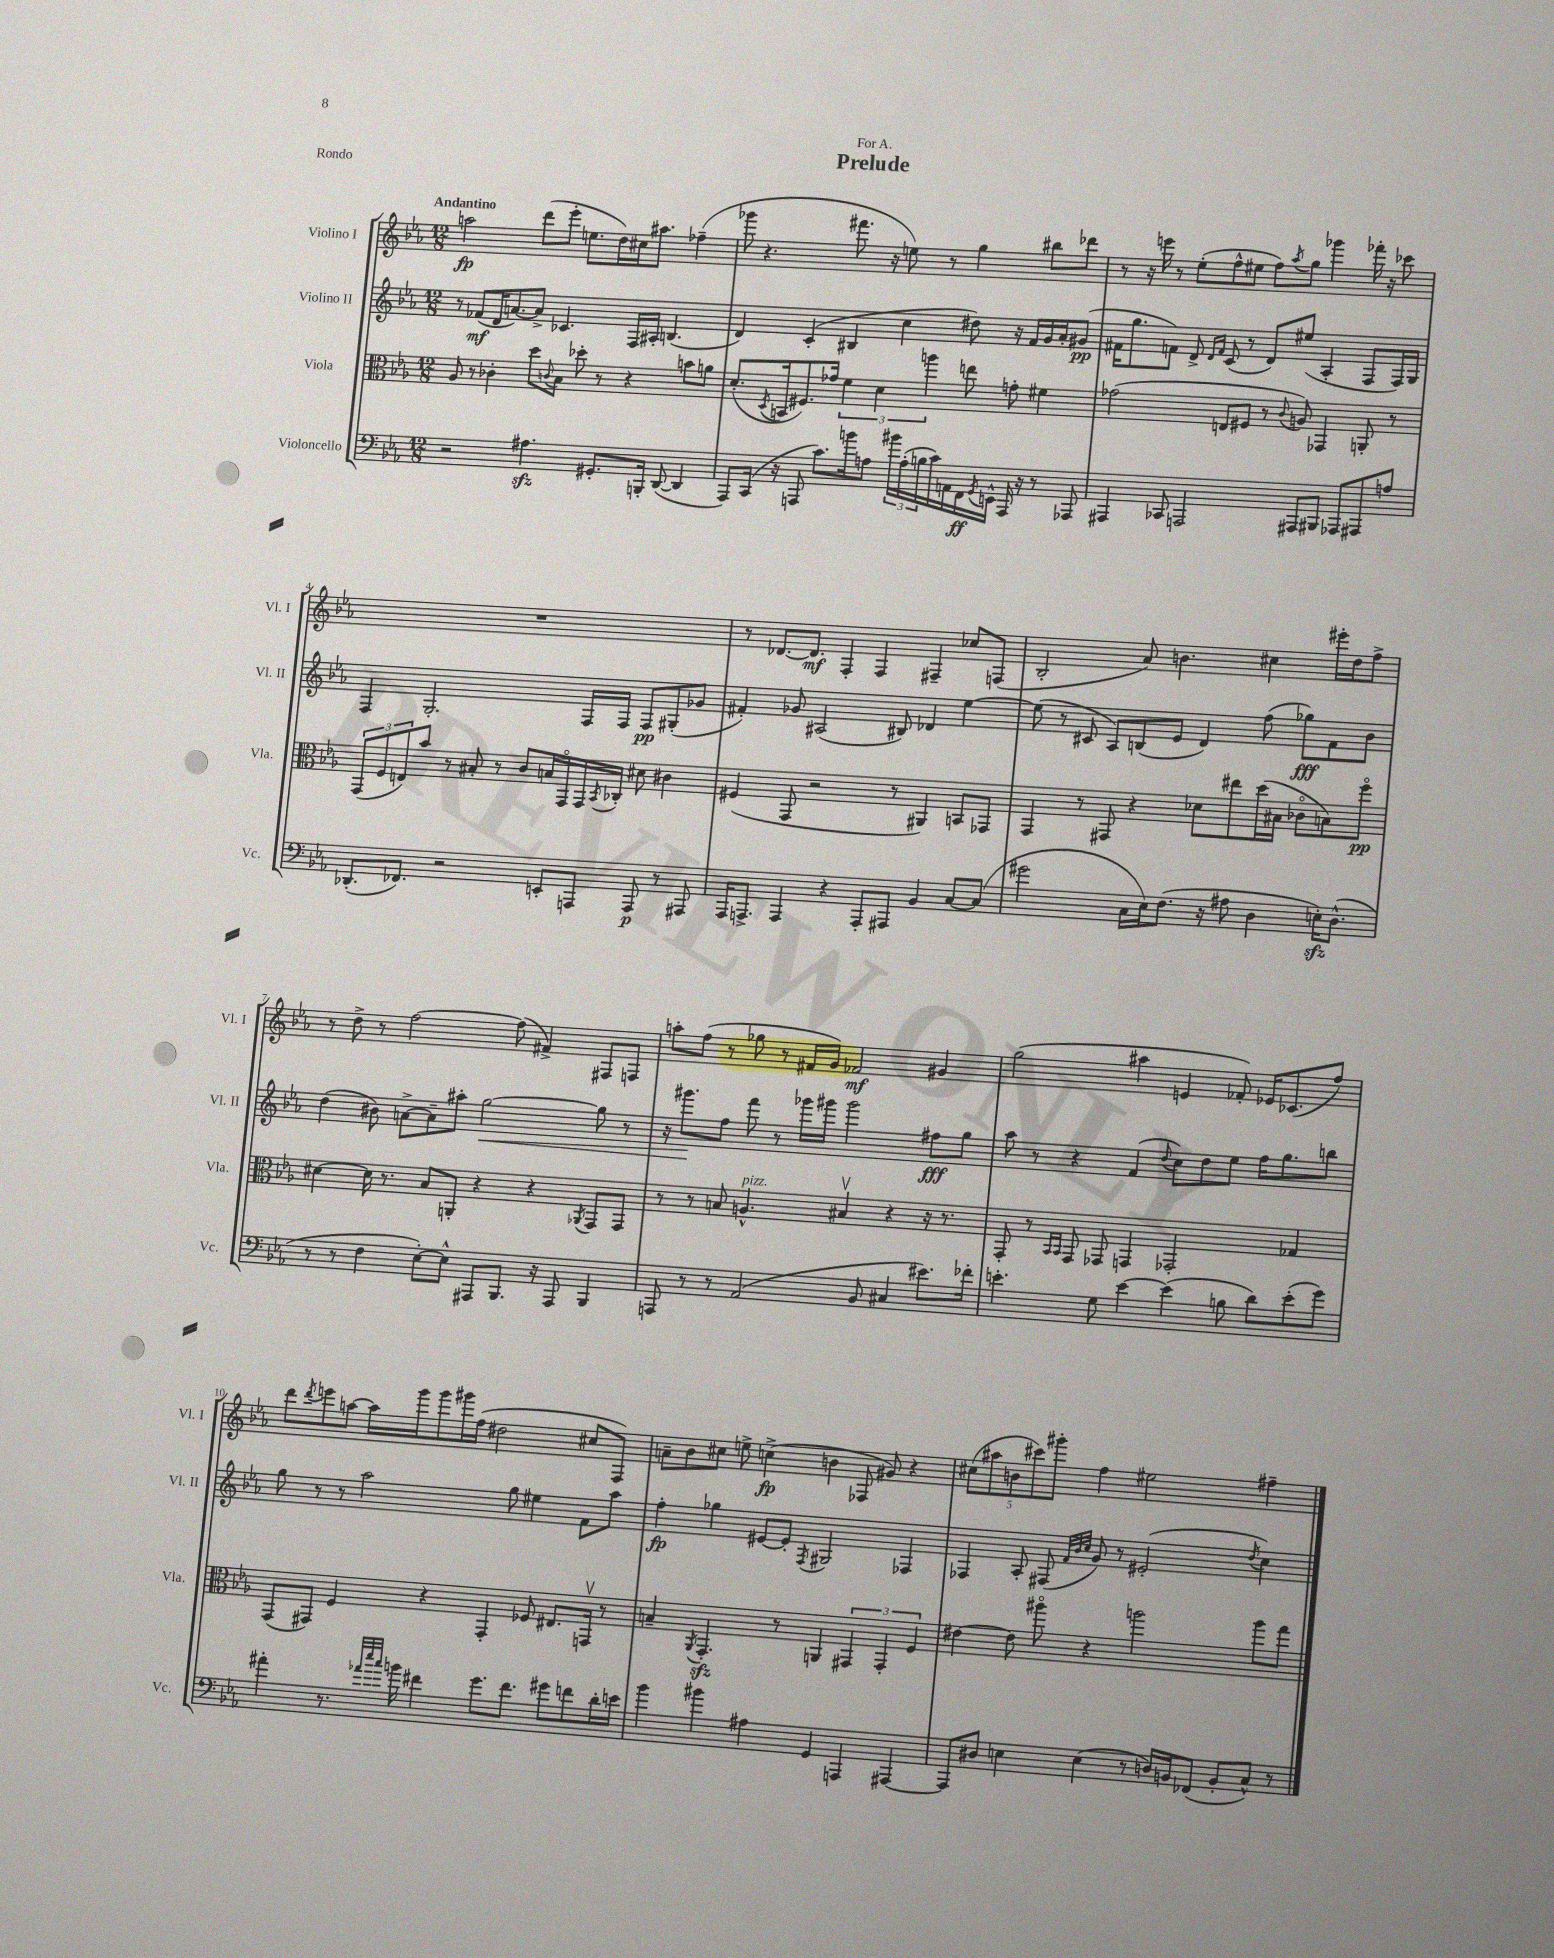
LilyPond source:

\header { title = "Prelude" dedication = "For A." piece = "Rondo" }
<<
\new StaffGroup <<
\new Staff = "s0" \with { instrumentName = "Violino I" shortInstrumentName = "Vl. I" } {
    \clef treble \key ees \major \numericTimeSignature \time 12/8 \tempo "Andantino"
    a''2\fp d'''8( ees'''8-. e''8. d''16) cis''16 ais''8. fes''4--( |
    ges'''8 r4. fis'''8. r16 e''8) r8 g''4 bis''8 des'''8 |
    r8 r16 e'''16 r8 ees''8-.( f''8-^ eis''8 f''8) \acciaccatura { aes''8 } g''8 ges'''4 fes'''16-. r16 ces'''8 |
    R1. |
    r8 des'8.~ des'8.\mf f4-. f4 fis4-- ces''8 f8( |
    bes2-. aes'8) b'4. cis''4 eis'''16-. d''16 f''8-> |
    r8 d''8-> r8 f''2~ f''8( fis'4->) fis8 f8 |
    a''8-. f''8( r8 ges''8 r8 fis'16 g'16) fes'2\mf gis'4 |
    g''2( ais''4 e'4 fes'8-.) ees'16 ces'8.( f''8) |
    d'''8 \acciaccatura { d'''8 } e'''8 a''8~ a''16 g'''16 g'''8 gis'''16 f''16( dis''2 cis''8 f8) |
    a'8-- bes'8 cis''8 e''8-> c''4->\fp( b'4 fes8 gis'8) r4 |
    \tuplet 5/4 { cis''8( ais''8 b'8 cis'''8) gis'''8-. } f''4 eis''2 fis''4-- \bar "|." |
}
\new Staff = "s1" \with { instrumentName = "Violino II" shortInstrumentName = "Vl. II" } {
    \clef treble \key ees \major \numericTimeSignature \time 12/8
    r8 fes'8\mf( d'16 a'8.~) a'8-> ces'4. f16 ais16-. b4.( |
    d'4) c'4-.( bis4 c''4 dis''8) r16 f'16 g'16 aes'16-. gis'8\pp( |
    fis'16 g''8. f'8) d'8-> \grace { d'16 f'16 } c'8( r8 d'8) eis''8( aes4-. f8 f16) g16 |
    f4 g2.-. f16 f16 f8\pp gis8-.( ges'8 |
    fis'4-.) ges'8 ais2( bis8) des'4 ees''4~ |
    ees''8( r8 cis'8 aes8) b8( ees'8 d'4) f''8( ges''8\fff) f'8 bes'8 |
    d''4( bis'8) a'8~-> a'8-- ais''8-. g''2~\< g''8 r8 |
    r16 gis'''8.\! f''8 f'''8 r8 ges'''16 gis'''16 gis'''2 fis''8\fff g''8 |
    aes''8 r8 r4 f'4( \appoggiatura { d''8 } c''8) d''8 ees''8 f''16 g''8. b''8 |
    g''8 r8 r8 aes''2 g''8 eis''4 f'8 aes''8 |
    f''4-.\fp ges''4 eis'8~ eis'8-. \acciaccatura { f8 } gis2 fes4 |
    fes4 aes8-. fis8( \grace { f'32 bes'32 c''32 } g'8) r8 eis'2-.( \acciaccatura { d''8 } c''4) \bar "|." |
}
\new Staff = "s2" \with { instrumentName = "Viola" shortInstrumentName = "Vla." } {
    \clef alto \key ees \major \numericTimeSignature \time 12/8
    aes8 r8 ces'4-. d''8 \appoggiatura { c'8 } bes8 des''8-. r8 r4 b'8 a'8 |
    d'8.-.( \acciaccatura { d8 } b,16 fis8.) ges'16 \tuplet 3/2 { f'4 d'4 a''4 } e''8 g'8-. fis'4 |
    ges'2( e8 fis8 r8 \appoggiatura { c'8 } a8) ges,4 a,8-. r8 |
    \tuplet 3/2 { g,8( f8 e8) } bes'8 r8 bis8-. r8 c'8 b16 g,16\flageolet g,16 \acciaccatura { bes,8 } ces16-. dis'8 cis'4 |
    fis4( g,8 r2 r8 ais,4) b,8 ges,8 |
    g,4 r8 gis,8 r4 des'8 eis''8 d''16( bis16 ces'8\flageolet b8) f''8\flageolet\pp |
    dis'4~ dis'16 r8. bes8 a,8-. r4 r4 \acciaccatura { aes,8 } g,8 g,8 |
    r8 r8 b8 a4.-^^\markup { \italic "pizz." } bis4\upbow r4 r16 r8. |
    g,8-. r8 \grace { bes,16 bes,16 } g,8 ges,8 g,4 ges,2-. ges4 |
    g,8( gis,8) f4 r4 gis,4-. fes8 eis8. g,16\upbow r8 |
    b4-- \acciaccatura { aes,8 } g,4.-.\sfz r8 a,4 \tuplet 3/2 { gis,4 gis,4-. f4 } |
    eis'4~ eis'8 ais''8\flageolet r4 a''2 a''8 g''8 \bar "|." |
}
\new Staff = "s3" \with { instrumentName = "Violoncello" shortInstrumentName = "Vc." } {
    \clef bass \key ees \major \numericTimeSignature \time 12/8
    r2 ais4.\sfz gis,8.-. b,,16-. d,8~( d,4 |
    aes,,8) c,16( r16 a,,8 c'8.) b'16 a8 \tuplet 3/2 { bis'16 a16-.( b16 } c'16) a,16 f,16\ff \acciaccatura { g,8 } e,16-^ a,,16 r16 r8 aes,,8 |
    ais,,4 ces,8 a,,2 ais,,8 bis,,8 aes,,8 ais,,8 a8 |
    des,8.-.( fes,8.) r2 e,8-. a,,8 a,,8\p r8 ais,,8 |
    aes,,16 a,,8.-> a,,4 r4 a,,8-. ais,,8 bes,4 c8~ c8( |
    gis'2 c16 ees16) f8.( r16 ais8 d4 e16-.\sfz) d8.-^( |
    r8 r8 f4 ees8~-.) ees8-^ ais,,8 bes,,8. r16 ais,,8 bes,,4 |
    a,,8 r8 r8 aes,2( bes,8 cis4 eis'8.) fes'16-. |
    e'4.-. g8 e'4~ e'4( b8 d'8) e'8-.( g'8) |
    ais'4-. r8. \grace { aes'32 ees''32 c''32 } b'16 fis'4 g'8. fis'8. gis'8 f'8 d'16-. e'16 |
    bes'4 bis'4 ais4 g,4 a,,4 ais,,4~ |
    ais,,8 dis8 e4 e4( r8 d16) b,16 fes,8( b,8-. c8-^) r8 \bar "|." |
}
>>
>>
